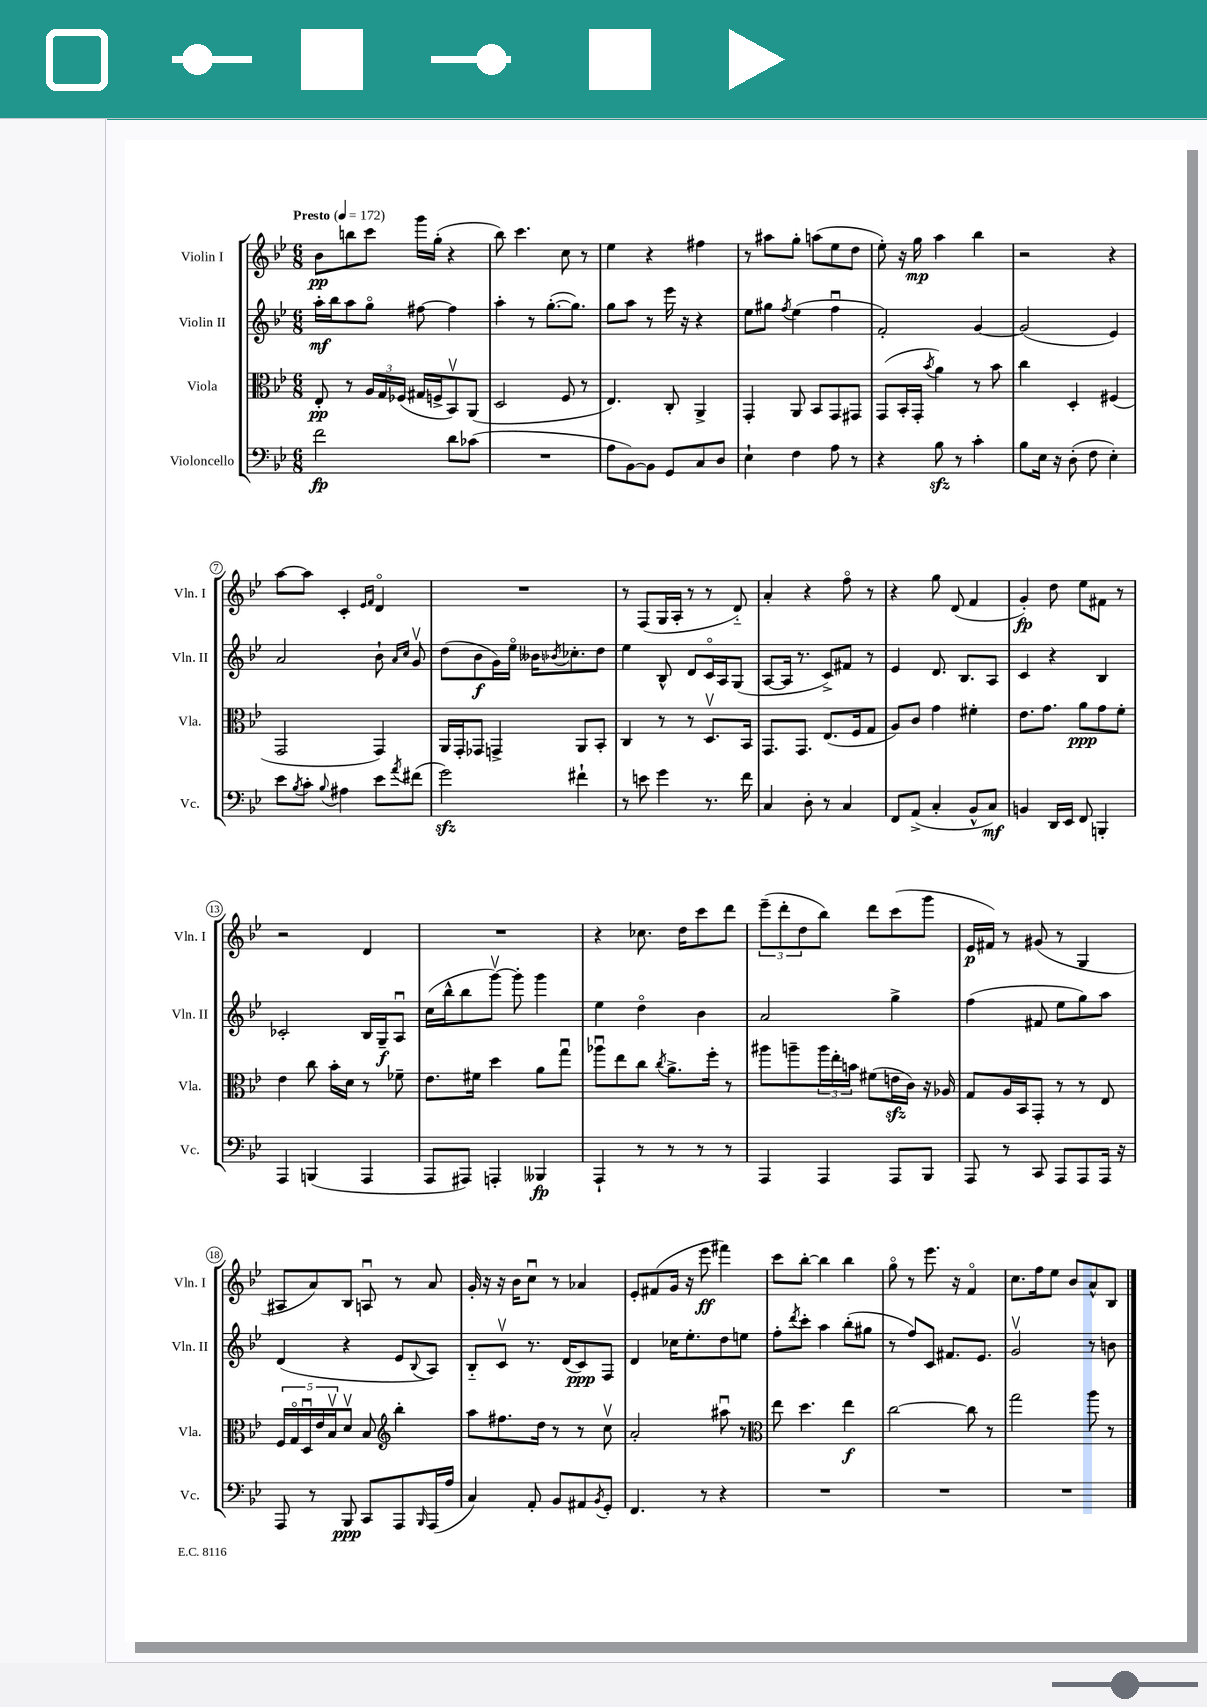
<<
\new StaffGroup <<
\new Staff = "s0" \with { instrumentName = "Violin I" shortInstrumentName = "Vln. I" } {
    \clef treble \key bes \major \numericTimeSignature \time 6/8 \tempo "Presto" 4 = 172
    bes'8\pp b''8 c'''8 g'''16 g''16-.( r4 |
    bes''8) c'''4. c''8 r8 |
    ees''4 r4 fis''4 |
    r8 ais''8 g''8-. a''8( ees''8 d''8 |
    ees''8-.) r16 g''16\mp a''4 bes''4 |
    r2 r4 |
    a''8~ a''8 c'4-. \grace { ees'16 f'16 } d'4\flageolet |
    R2. |
    r8 f8( g16 a16-. r8 r8 d'8-_) |
    a'4-. r4 f''8\flageolet r8 |
    r4 g''8 d'8( f'4 |
    g'4-.\fp) d''8 ees''8 fis'8 r8 |
    r2 d'4 |
    R2. |
    r4 ces''8. d''16 c'''8 d'''8 |
    \tuplet 3/2 { ees'''8--( d'''8-. d''8 } bes''8) d'''8 c'''8( g'''8 |
    ees'16\p fis'16) r8 gis'8( r8 g4 |
    ais8 a'8) bes8 a8\downbow r8 a'8 |
    g'16-. r16 r16 bes'16 c''8\downbow r8 aes'4 |
    ees'8-. fis'8( g'16 r16 ees'''8\ff fis'''4) |
    c'''8 bes''8~-. bes''4 bes''4 |
    g''8\flageolet r8 ees'''8. r16 f'4\flageolet |
    c''8. f''16 ees''8 bes'8 a'8-^ bes8 \bar "|." |
}
\new Staff = "s1" \with { instrumentName = "Violin II" shortInstrumentName = "Vln. II" } {
    \clef treble \key bes \major \numericTimeSignature \time 6/8
    a''16-.\mf bes''16 a''8 g''8\flageolet fis''8~ fis''4 |
    a''4-. r8 g''8.~-.( g''8.) |
    g''8 a''8 r8 ees'''16 r16 r4 |
    ees''8 gis''8 \acciaccatura { f''8 } ees''4( f''4\downbow |
    f'2-.) g'4~ |
    g'2( ees'4) |
    a'2 bes'8-! \grace { a'16 c''16 } g'8\upbow |
    d''8( bes'8\f g'16) ees''16\flageolet beses'16 \acciaccatura { bes'8 } ces''8.-. d''8 |
    ees''4 bes8-^ d'8 c'16\flageolet a16 g8( |
    a8~ a16 r8. c'8->) fis'8 r8 |
    ees'4 d'8. bes8. a8 |
    c'4 r4 bes4 |
    ces'2-. bes16 g16--\f a8\downbow |
    c''16( bes''16-^ bes''8 g'''8~\upbow) g'''8-. g'''4 |
    ees''4 d''4\flageolet bes'4 |
    a'2 g''4-> |
    f''4( fis'8 ees''8 g''8) a''8 |
    d'4( r4 ees'8 \appoggiatura { bes8 } a8) |
    bes8-_ c'8\upbow r8. d'16( c'8\ppp) f8 |
    d'4 ces''16 ees''8.-. d''8 e''8 |
    f''8-. \acciaccatura { d'''8 } c'''8-. a''4 bes''8-.( gis''8 |
    r8 f''8) c'8 fis'8. ees'8. |
    g'2\upbow r8 b'8 \bar "|." |
}
\new Staff = "s2" \with { instrumentName = "Viola" shortInstrumentName = "Vla." } {
    \clef alto \key bes \major \numericTimeSignature \time 6/8
    ees8-.\pp r8 \tuplet 3/2 { a16 g16 fes16( } gis16 f16-> bes,8\upbow) a,8( |
    d2 f8 r8 |
    ees4.) c8-. a,4-> |
    g,4-. a,8 bes,8 g,8 gis,8 |
    g,8( bes,16-. g,16-. \acciaccatura { bes'8 } a'4) r8 bes'8 |
    c''4 d4-. fis4( |
    g,2 g,4) |
    a,16 g,16-. ges,8 g,4-> a,8 bes,8-. |
    c4 r8 r8 d8.\upbow bes,16 |
    g,8. g,8. ees8.( f16 g8 |
    a8) c'8 g'4 fis'4-. |
    ees'8. g'8. a'8\ppp g'8 f'8-. |
    ees'4 c''8 bes'16-. d'16 r8 fes'8-- |
    ees'8. fis'16 d''4 a'8 g''8\downbow |
    aes''8\downbow ees''8 c''8 \acciaccatura { c''8 } a'8.-> f''16-. r8 |
    ais''8 a''8-- \tuplet 3/2 { a''16 ees''16-. b'16 } fis'8( e'16\sfz c'16) r16 aes16 |
    g8 a16 bes,16 g,8-. r8 r8 ees8 |
    \tuplet 5/4 { f16 g16\flageolet d16\downbow ees'16 bes16\upbow } d'8\upbow bes8 \clef treble bes''4-. |
    a''8 fis''8. d''16 r8 r8 c''8\upbow |
    a'2-. ais''8\downbow r8 |
    \clef alto ees''8 d''4. ees''4\f |
    c''2~ c''8 r8 |
    g''2 a''8 r8 \bar "|." |
}
\new Staff = "s3" \with { instrumentName = "Violoncello" shortInstrumentName = "Vc." } {
    \clef bass \key bes \major \numericTimeSignature \time 6/8
    f'2\fp d'8 ces'8( |
    R2. |
    a8 bes,8~) bes,8 g,8 c8 d8 |
    ees4-! f4 a8 r8 |
    r4 bes8\sfz r8 c'4-. |
    bes8 ees16 r16 d8-.( f8 ees4-.) |
    ees'8 \acciaccatura { bes8 } c'8-. \appoggiatura { bes8 } ais4 ees'8 \acciaccatura { a'8 } fis'8( |
    g'2\sfz) fis'4-! |
    r8 e'8 g'4 r8. f'16 |
    c4 d8-. r8 c4 |
    f,8 a,8->( c4-. bes,8-^ c8\mf) |
    b,4 d,16 ees,16 f,8 b,,4-. |
    a,,4 b,,4( a,,4 |
    a,,8 ais,,8) a,,4-. beses,,4\fp |
    a,,4-! r8 r8 r8 r8 |
    a,,4 a,,4 a,,8 bes,,8 |
    a,,8 r8 c,8 a,,8 a,,8 a,,16 r16 |
    a,,8 r8 bes,,8\ppp c,8 a,,8 \grace { bes,,16 } a,,16( a16 |
    c4) a,8-. bes,8 ais,8 \acciaccatura { bes,8 } g,8-. |
    f,4. r8 r4 |
    R2. |
    R2. |
    R2. \bar "|." |
}
>>
>>
\layout { \context { \Score \override BarNumber.stencil = #(make-stencil-circler 0.1 0.3 ly:text-interface::print) } }
